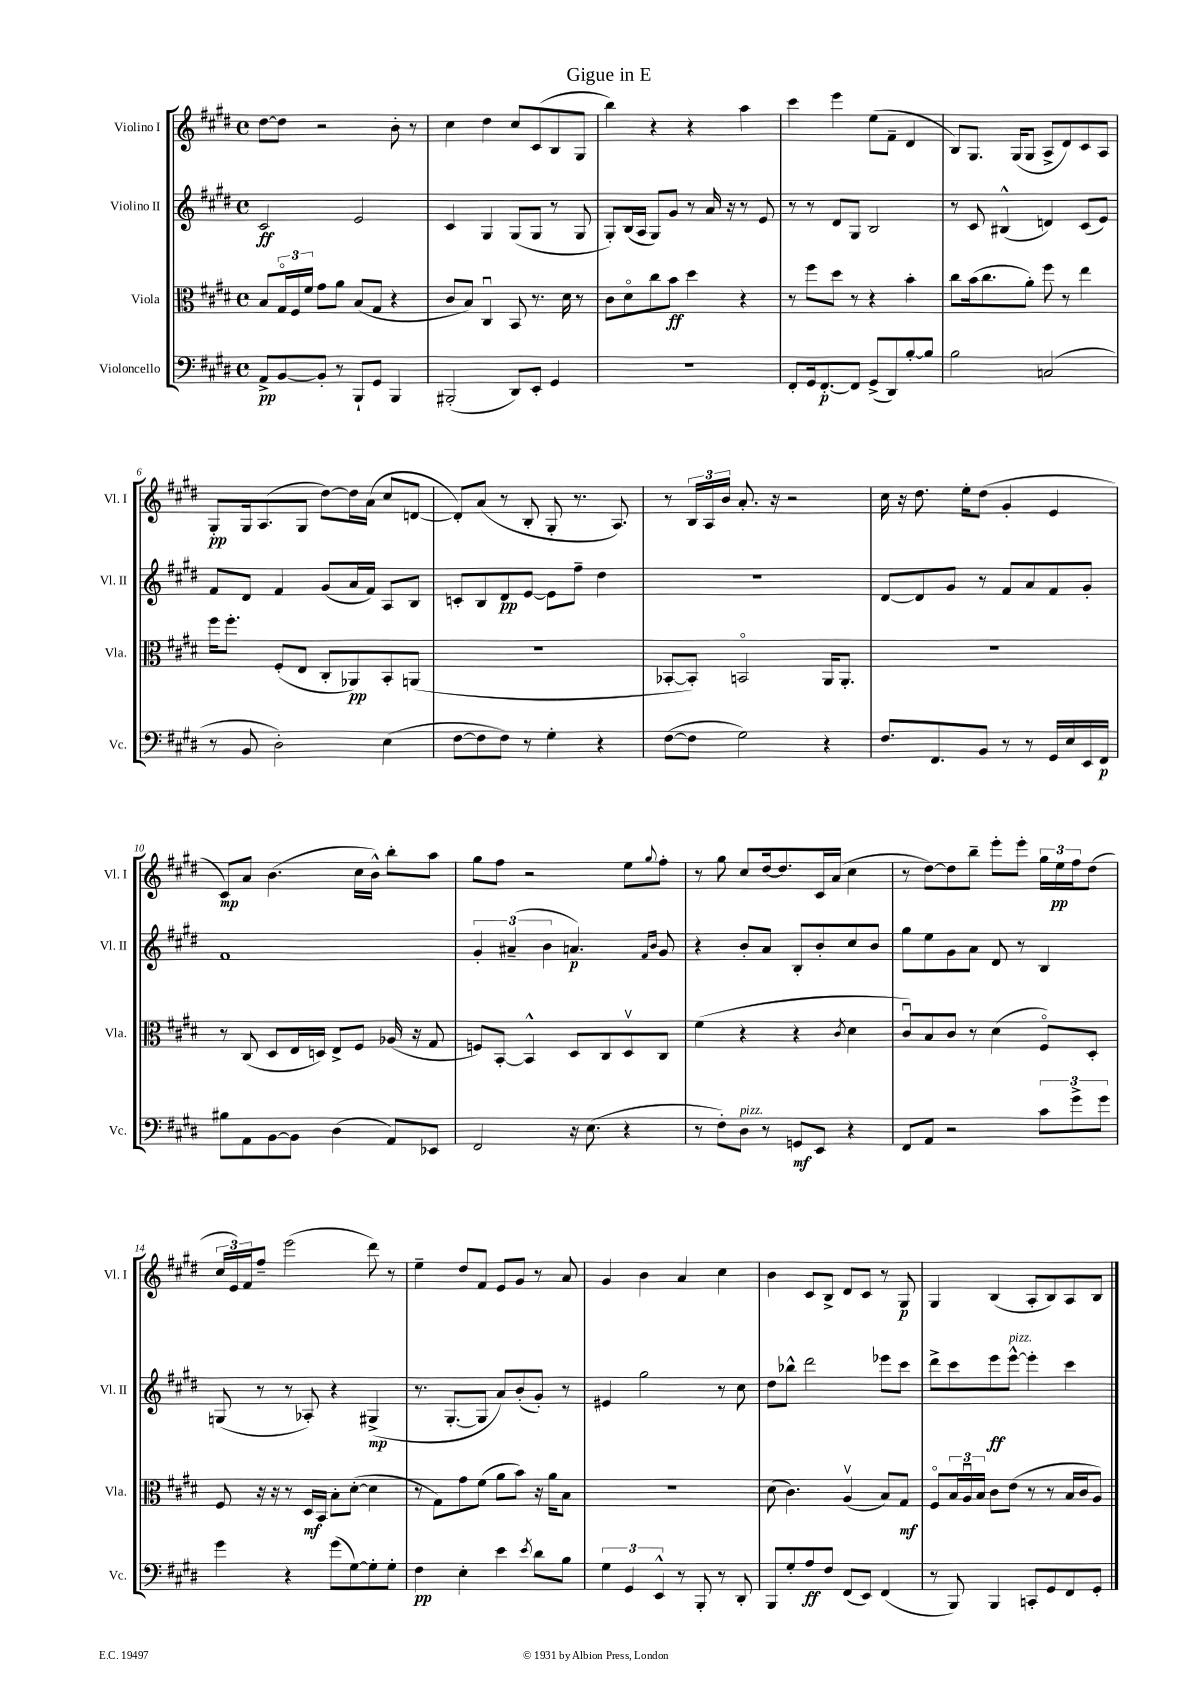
\header { title = "Gigue in E" }
<<
\new StaffGroup <<
\new Staff = "s0" \with { instrumentName = "Violino I" shortInstrumentName = "Vl. I" } {
    \clef treble \key e \major \defaultTimeSignature \time 4/4
    dis''8~ dis''8 r2 b'8-. r8 |
    cis''4 dis''4 cis''8 cis'8( b8 gis8 |
    b''4) r4 r4 a''4 |
    cis'''4 e'''4 e''8( fis'8-- dis'4 |
    b8) gis8. gis16( gis8 a8-> dis'8) cis'8 a8 |
    gis8-.\pp gis16 a8.( gis8 dis''8~) dis''16 a'16( cis''8 d'8~ |
    d'8-.) a'8( r8 b8-. gis8-. r8. a8.) |
    r8 \tuplet 3/2 { b16 a16 b'16 } a'8.-. r16 r2 |
    cis''16 r16 dis''8. e''16-. dis''8( gis'4-. e'4 |
    cis'8\mp) a'8 b'4.( cis''16 b'16-^) b''8-. a''8 |
    gis''8 fis''8 r2 e''8 \appoggiatura { gis''8 } fis''8-. |
    r8 gis''8 cis''8 dis''16~ dis''8. cis'16 a'16( cis''4 |
    r8 dis''8~) dis''8 b''8-- e'''8-. e'''8-. \tuplet 3/2 { gis''16 e''16\pp fis''16 } dis''8( |
    \tuplet 3/2 { cis''16 e'16) fis'16 } fis''8-- e'''2( dis'''8) r8 |
    e''4-- dis''8 fis'8 e'8 gis'8 r8 a'8 |
    gis'4 b'4 a'4 cis''4 |
    b'4 cis'8 b8-> dis'8 cis'8 r8 gis8\p |
    gis4 b4( a8-. b8) a8 b8 \bar "|." |
}
\new Staff = "s1" \with { instrumentName = "Violino II" shortInstrumentName = "Vl. II" } {
    \clef treble \key e \major \defaultTimeSignature \time 4/4
    cis'2\ff e'2 |
    cis'4 gis4 gis8( gis8 r8 gis8 |
    gis8-.) b16( a16 gis8) gis'8 r8 a'16 r16 r8 e'8 |
    r8 r8 dis'8 gis8 b2 |
    r8 cis'8 bis4-^( d'4) cis'8( e'8) |
    fis'8 dis'8 fis'4 gis'8( a'16 fis'16) a8 b8 |
    c'8-. b8 dis'8\pp e'8~ e'8 fis''8-- dis''4 |
    R1 |
    dis'8~ dis'8 gis'8 r8 fis'8 a'8 fis'8 gis'8-. |
    fis'1 |
    \tuplet 3/2 { gis'4-. ais'4--( b'4 } a'4.\p) \grace { fis'16 b'16 } gis'8 |
    r4 b'8-. a'8 b8-. b'8-. cis''8 b'8 |
    gis''8 e''8 gis'8 a'8 dis'8 r8 b4 |
    g8( r8 r8 aes8-.) r4 gis4->\mp( |
    r8. gis8.~-. gis8 a'8) b'8-.( gis'8-.) r8 |
    eis'4 gis''2 r8 cis''8 |
    dis''8 bes''8-^ dis'''2 ees'''8 cis'''8 |
    dis'''8-> cis'''8 e'''8\ff e'''8~-^^\markup { \italic "pizz." } e'''4-. cis'''4 \bar "|." |
}
\new Staff = "s2" \with { instrumentName = "Viola" shortInstrumentName = "Vla." } {
    \clef alto \key e \major \defaultTimeSignature \time 4/4
    b8 \tuplet 3/2 { gis16\flageolet fis16 fis'16 } gis'8 a'8 b8( gis8 r4 |
    cis'8 b8) cis4\downbow b,8 r8. dis'16 r8 |
    cis'8 dis'8\flageolet cis''8 b'8\ff dis''4 r4 |
    r8 fis''8 dis''8 r8 r4 b'4-. |
    cis''8 b'16( cis''8. a'8-.) fis''8 r8 e''4 |
    fis''16 fis''8.-. fis8-.( e8 cis8-. aes,8\pp) b,8-. a,8( |
    R1 |
    bes,8~-. bes,8-.) b,2\flageolet a,16 a,8.-. |
    R1 |
    r8 cis8( dis8 e16 d16) e8-> fis8 aes16( r16 gis8 |
    f8) b,8~-. b,4-^ dis8 cis8 dis8\upbow cis8 |
    fis'4( r4 r4 \acciaccatura { cis'8 } dis'4 |
    cis'8\downbow) b8 cis'8 r8 dis'4( fis8\flageolet) dis8-. |
    fis8 r16 r16 r8 dis16\mf b,16 b8-. dis'8~-.( dis'4 |
    r8 gis8) gis'8 fis'8( a'8 b'8) r16 a'16 b8 |
    R1 |
    dis'8( cis'4.) a4\upbow( b8) gis8\mf |
    fis8\flageolet \tuplet 3/2 { b16 a16\downbow b16 } cis'8 e'8( r8 r8 b16 cis'16 a8) \bar "|." |
}
\new Staff = "s3" \with { instrumentName = "Violoncello" shortInstrumentName = "Vc." } {
    \clef bass \key e \major \defaultTimeSignature \time 4/4
    a,8->\pp b,8~ b,8-. r8 b,,8-! gis,8 b,,4 |
    bis,,2-.( dis,8) e,8-. gis,4 |
    R1 |
    fis,8-. gis,16 fis,8.~-.\p fis,8 gis,8->( dis,8) b8~-. b8 |
    b2 c2( |
    r8 b,8 dis2-.) e4( |
    fis8~ fis8 fis8) r8 gis4-. r4 |
    fis8~( fis8 gis2) r4 |
    fis8. fis,8. b,8 r8 r8 gis,16 e16 e,16 fis,16\p |
    bis8 a,8 b,8~ b,8 dis4( a,8) ees,8 |
    fis,2 r16 e8.( r4 |
    r8 fis8-.) dis8^\markup { \italic "pizz." } r8 g,8\mf e,8 r4 |
    fis,8 a,8 r2 \tuplet 3/2 { cis'8 gis'8-> gis'8 } |
    gis'4 r4 gis'8( gis8~) gis8-. gis8-. |
    fis4\pp e4-. e'4 \acciaccatura { e'8 } dis'8 b8 |
    \tuplet 3/2 { gis4 gis,4 e,4-^ } r8 b,,8-. r8 dis,8-. |
    b,,8 gis8-. a8\ff fis8 fis,8( e,8) fis,4( |
    r8 b,,8) b,,4 c,8-. gis,8 fis,8 gis,8-. \bar "|." |
}
>>
>>
